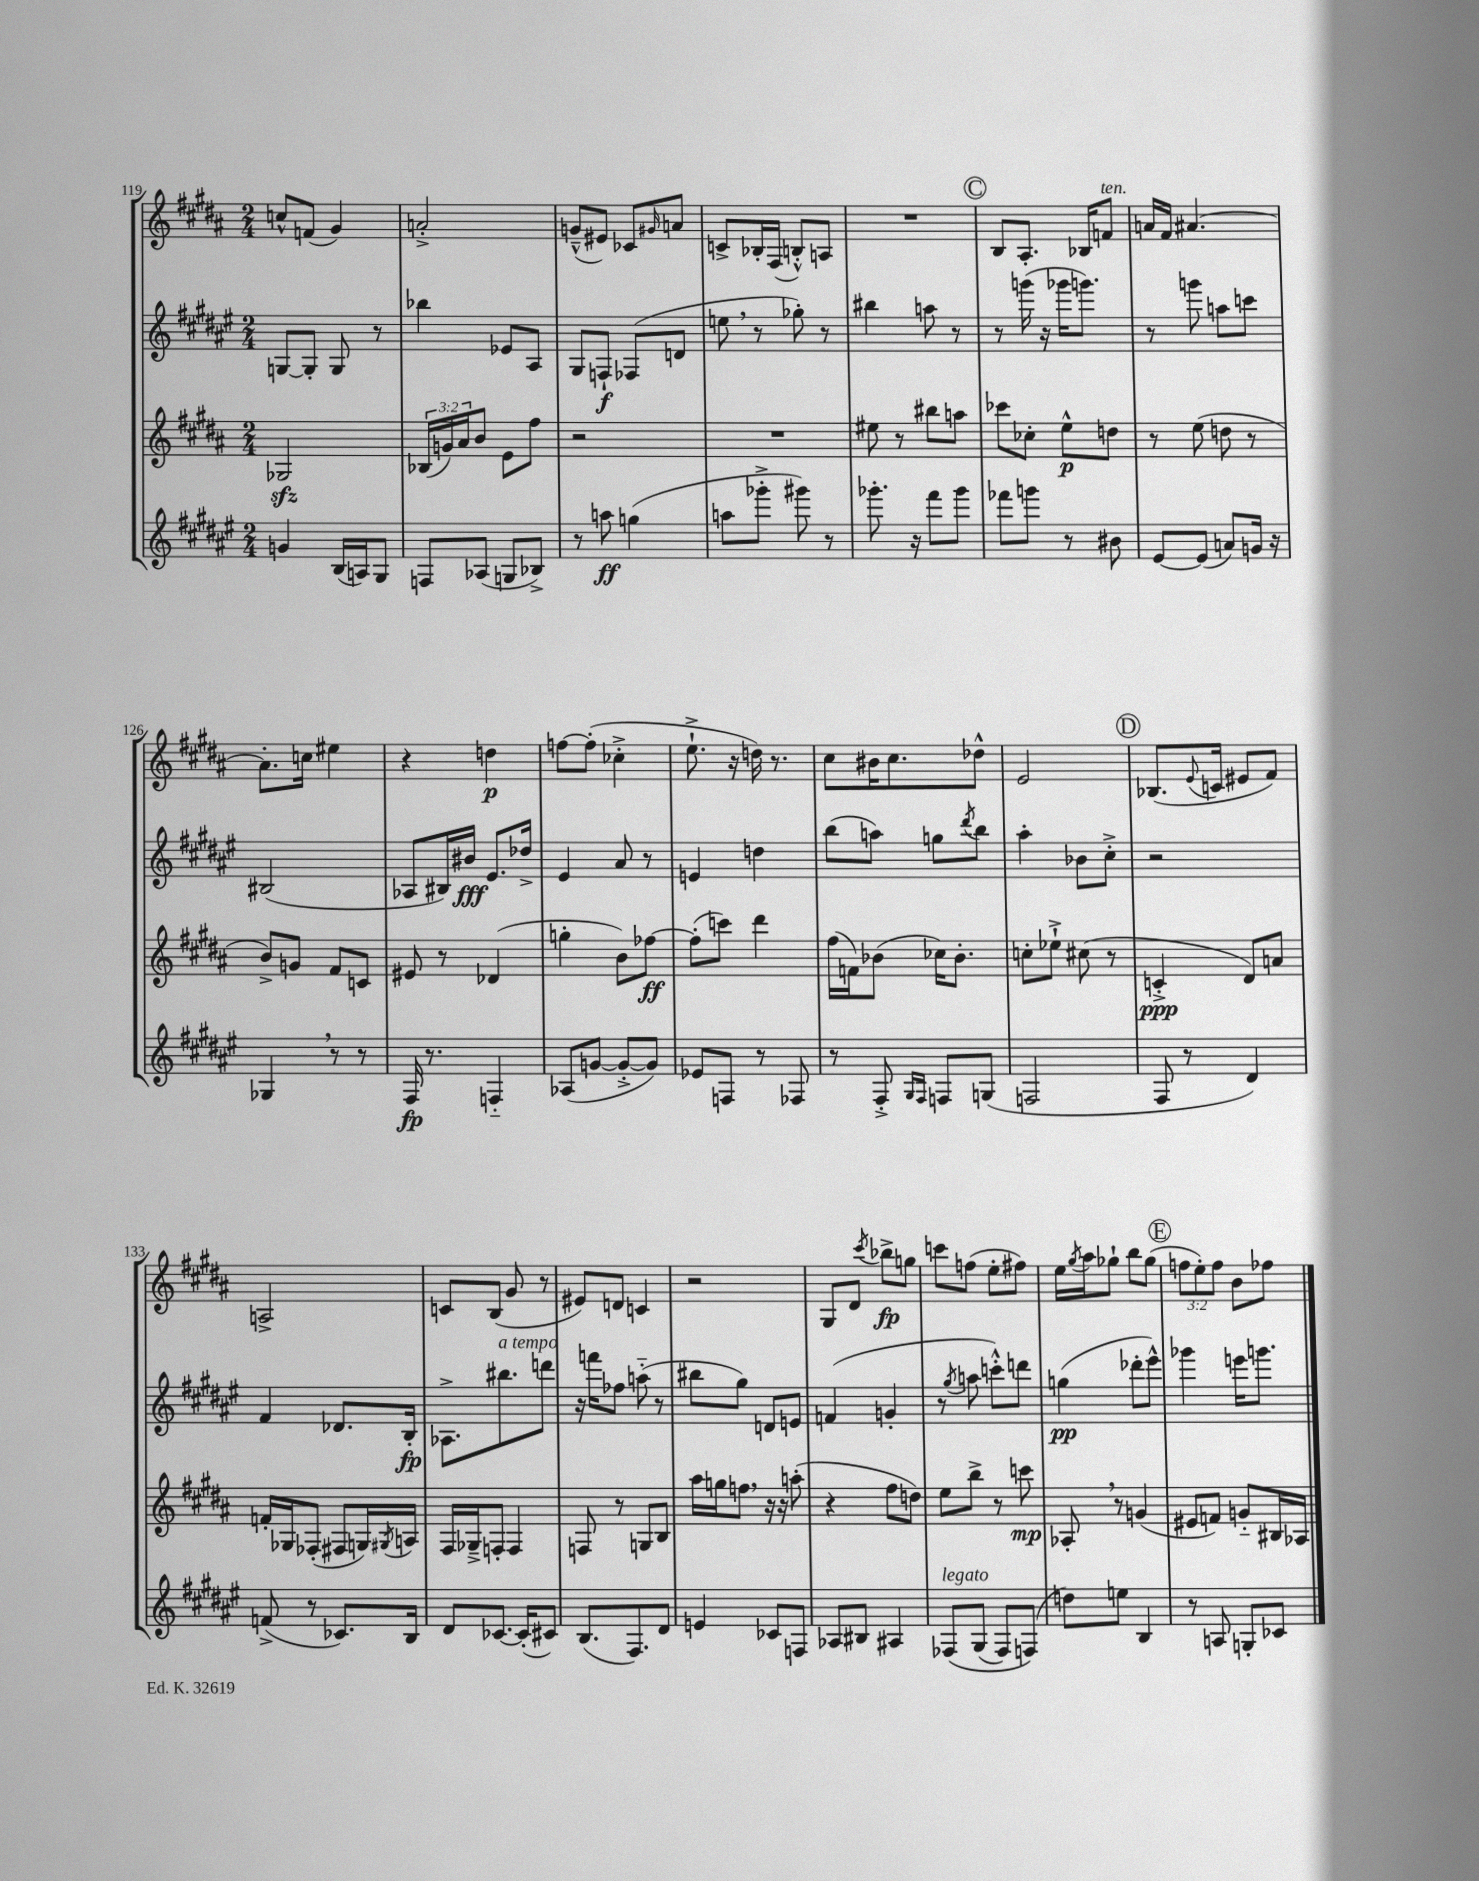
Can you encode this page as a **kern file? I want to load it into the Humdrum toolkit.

**kern	**kern	**kern	**kern
*staff4	*staff3	*staff2	*staff1
*clefG2	*clefG2	*clefG2	*clefG2
*k[f#c#g#d#a#e#]	*k[f#c#g#d#a#]	*k[f#c#g#d#a#e#]	*k[f#c#g#d#a#]
*M2/4	*M2/4	*M2/4	*M2/4
4g	2G-	[8G	8cc^^
.	.	8G']	(8f
(16B	.	8G	4g#)
16A)	.	.	.
8G#	.	8r	.
=	=	=	=
8F	(24B-	4bb-	2a'^
.	24g)	.	.
.	24a#	.	.
(8A-	8b	.	.
8G	8e	8e-	.
8B-^)	8ff#	8A#	.
=	=	=	=
8r	2r	8G#	(8g~^^
8aa	.	8F`	8e#)
(4gg	.	(8F-	8c-
.	.	.	16qqg#
.	.	8d	8a
=	=	=	=
8aa	2r	8ee	8c^
8ggg-'^	.	8r	16B-'
.	.	.	(16F#
8ggg#)	.	8gg-')	8B'^^)
8r	.	8r	8A
=	=	=	=
8.ggg-'	8ee#	4bb#	2r
.	8r	.	.
16r	.	.	.
8fff#	8bb#	8aa	.
8ggg-	8aa	8r	.
=	=	=	=
8fff-	8ccc-	8r	8B
8ggg	8cc-'	(16ggg	8.A#'
.	.	16r	.
8r	8ee^^	16ggg-	.
.	.	8.ggg)	16B-
8b#	8dd	.	8f
=	=	=	=
[8e#	8r	8r	16a
.	.	.	16f#
(8e#]	(8ee	8ggg	[4.a#
8a)	8dd	8aa	.
16g	8r	8ccc	.
16r	.	.	.
=	=	=	=
4G-	8b^)	(2B#	8.a#']
.	8g	.	.
.	.	.	16cc
8r	8f#	.	4ee#
8r	8c	.	.
=	=	=	=
16F#	8e#	8A-	4r
8.r	.	.	.
.	8r	16B#)	.
.	.	16b#	.
4F'~	(4d-	8.e#	4dd
.	.	16dd-^	.
=	=	=	=
(8A-	4gg'	4e#	[8ff
[8g	.	.	(8ff']
8g'^_	8b)	8a#	4cc-'^
8g])	[8ff-	8r	.
=	=	=	=
8e-	(8ff-']	4e	8.ee`^
8F	8ccc)	.	.
.	.	.	16r
8r	4ddd#	4dd	16dd)
.	.	.	8.r
8F-	.	.	.
=	=	=	=
8r	(16ff#	(8bb	8cc#
.	16f)	.	.
8F#'^	(8b-	8aa)	16b#
.	.	.	8.cc#
16qqG#	.	.	.
16qqF#	.	.	.
8F	16cc-)	8gg	.
.	8.b-'	.	.
.	.	8qddd#	.
(8G	.	8bb	8dd-^^
=	=	=	=
2F	8cc'	4aa#'	2e
.	8ee-`^	.	.
.	(8cc#	8b-	.
.	8r	8cc#'^	.
=	=	=	=
8F#	4c'^	2r	(8.B-
8r	.	.	.
.	.	.	8qqe
.	.	.	16c
4d#)	8d#)	.	8e#
.	8a	.	8f#)
=	=	=	=
(8f^	16f'	4f#	2A^
.	16G-	.	.
8r	(8F-'	.	.
8.c-)	8F#	8.d-	.
.	16G)	.	.
.	8qG#	.	.
16B	16A	16B'	.
=	=	=	=
8d#	16F#	8.A-^	8c
.	16G-~^	.	.
[8.c-	8F'	.	(8B
.	.	8.bb#	.
.	4F	.	8g#
(16c-']	.	.	.
8c#)	.	8ddd	8r
=	=	=	=
(8.B	8F	16r	8e#)
.	.	16fff	.
.	8r	8ff-	8d
8.F#)	.	.	.
.	8G	(8aa'~	4c
8d#	8B	8r	.
=	=	=	=
4e	16aa#	8bb#	2r
.	16gg	.	.
.	8ff	8gg#)	.
8c-	16r	8d	.
.	16r	.	.
8F	(8aa'	8e	.
=	=	=	=
8A-	4r	(4f	8G#
8B#	.	.	8d#
.	.	.	8qccc#
4A#	8ff#	4g'	8bb-^
.	8dd)	.	8gg
=	=	=	=
&(8F-	8ee	8r	8ccc
.	.	8qgg#	.
(8G#	8bb^	8aa	(8ff
8F-)	8r	8ccc'^^)	8ee'
(8F&)	8ccc	8ddd	8ff#)
=	=	=	=
8dd)	8A-'	(4gg	16ee
.	.	.	8qgg#
.	.	.	16aa#
8ee	8r	.	8gg-`
4B	(4g	8ddd-'	8bb
.	.	8eee#^^)	(8gg-
=	=	=	=
8r	8e#	4ggg-	12ff
.	.	.	12ee')
8A	8f)	.	.
.	.	.	12ff
8G'	8g'~	16eee	8b
.	.	8.ggg	.
8c-	16B#	.	8ff-
.	16A-	.	.
==	==	==	==
*-	*-	*-	*-
